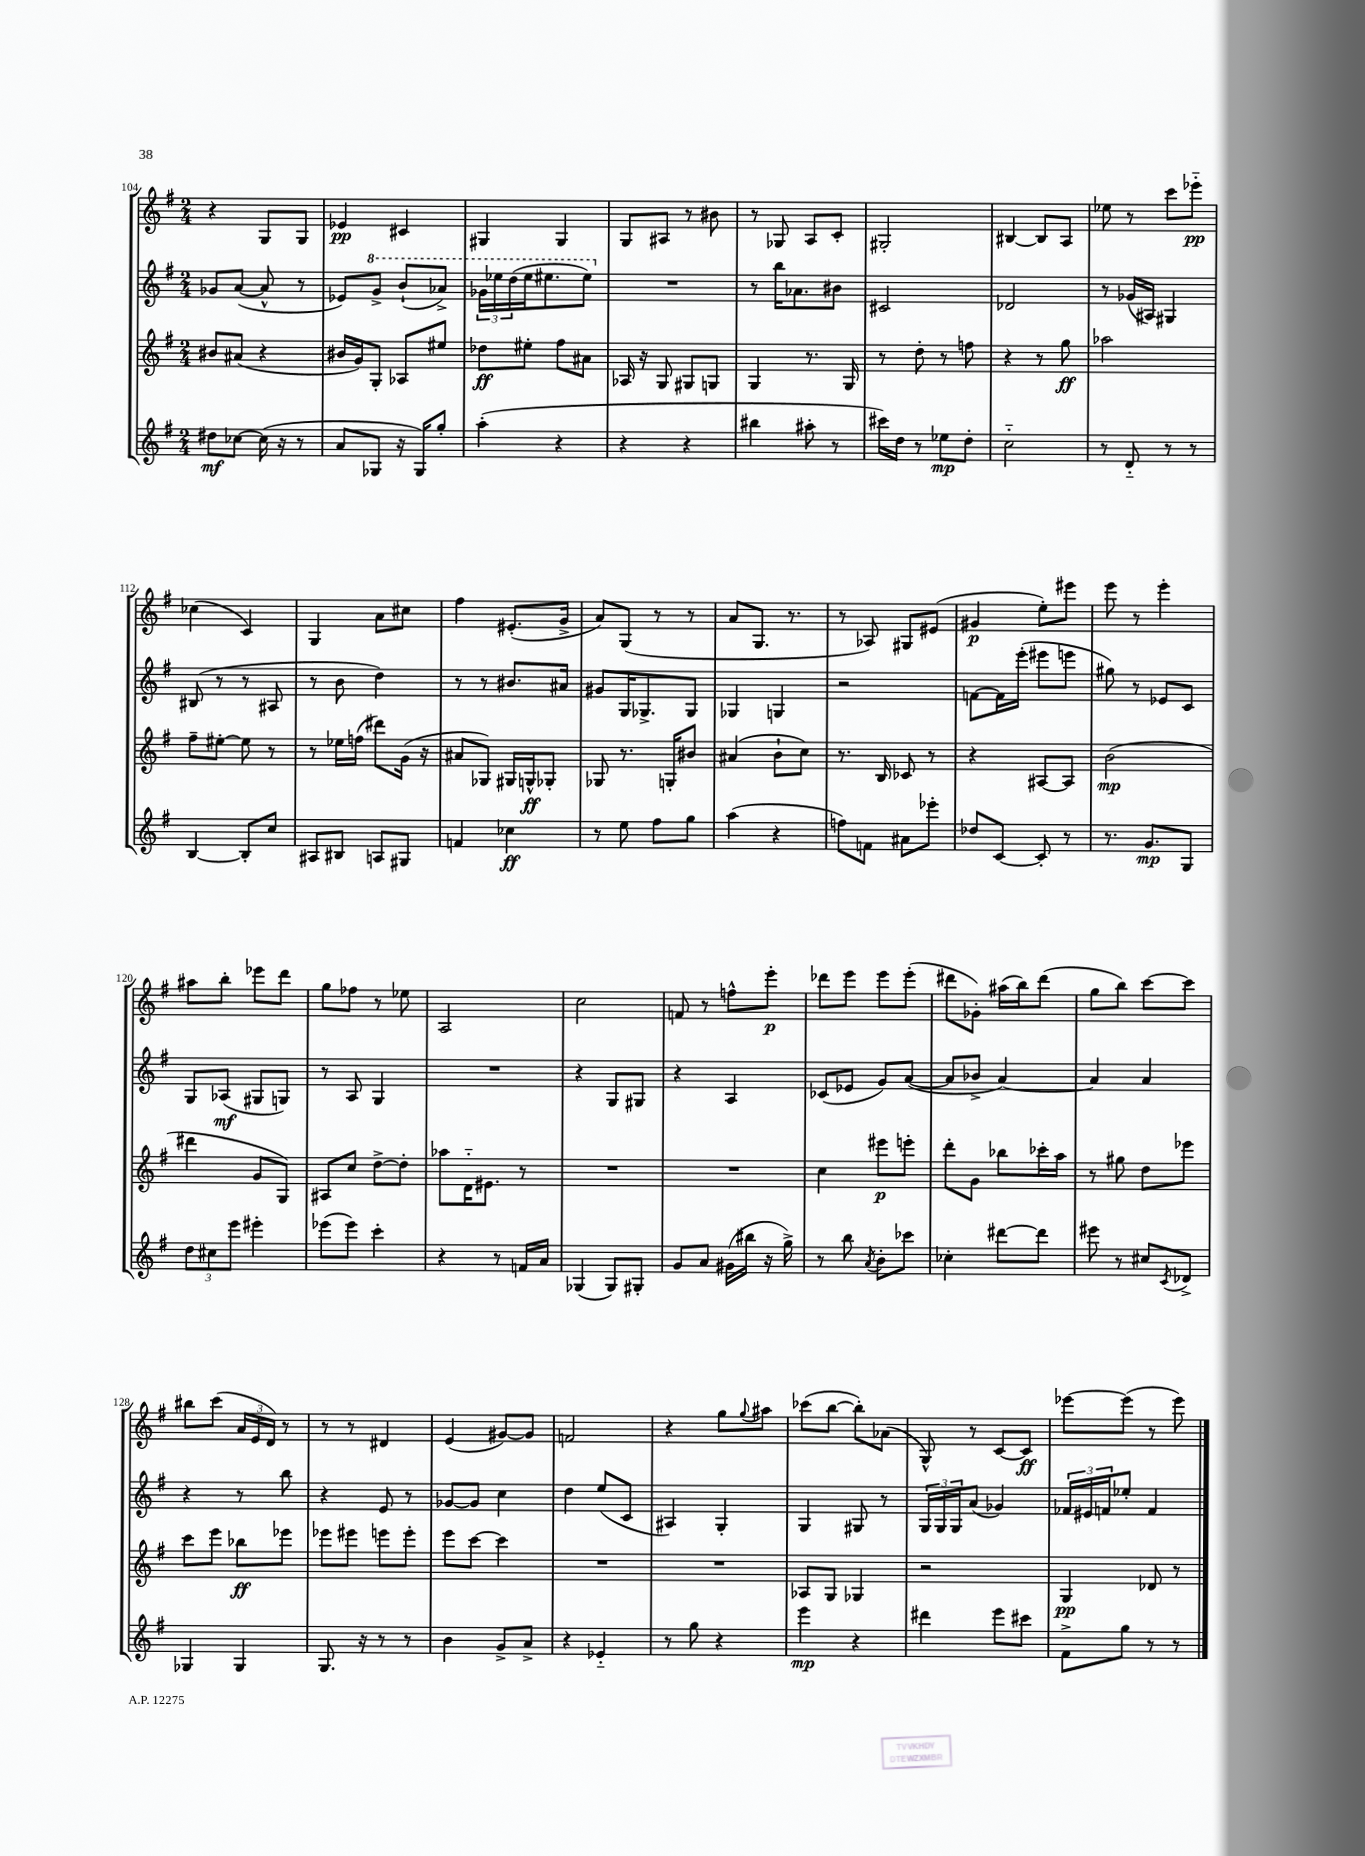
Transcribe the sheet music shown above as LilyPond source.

<<
\new StaffGroup <<
\new Staff = "s0" {
    \clef treble \key g \major \numericTimeSignature \time 2/4
    r4 g8 g8 |
    ees'4\pp cis'4 |
    gis4 gis4 |
    g8 ais8 r8 bis'8 |
    r8 ges8 a8 c'8-. |
    gis2-. |
    bis4~ bis8 a8 |
    ees''8 r8 c'''8 ees'''8-_\pp |
    ces''4( c'4) |
    g4 a'8 cis''8 |
    fis''4 eis'8.-.( g'16-> |
    a'8) g8( r8 r8 |
    a'8 g8. r8. |
    r8 aes8) gis8 eis'8( |
    gis'4\p e''8-.) eis'''8 |
    e'''8 r8 e'''4-. |
    ais''8 b''8-. ees'''8 d'''8 |
    g''8 fes''8 r8 ees''8 |
    a2 |
    c''2 |
    f'8 r8 f''8-^ e'''8-.\p |
    des'''8 e'''8 e'''8 e'''8-.( |
    dis'''8 ges'8-.) ais''16( b''16) dis'''8( |
    g''8 b''8) c'''8~ c'''8 |
    bis''8 c'''8( \tuplet 3/2 { a'16 e'16 d'16) } r8 |
    r8 r8 dis'4 |
    e'4( gis'8~) gis'8 |
    f'2 |
    r4 g''8 \appoggiatura { g''8 } ais''8 |
    ces'''8( b''8~ b''8-.) aes'8( |
    g8-^) r8 c'8~ c'8\ff |
    ees'''8~ ees'''8( r8 ees'''8) \bar "|." |
}
\new Staff = "s1" {
    \clef treble \key g \major \numericTimeSignature \time 2/4
    ges'8 a'8~( a'8-^ r8 |
    ees'8) \ottava #1 g''8-> b''8-!( aes''8->) |
    \tuplet 3/2 { ges''16 ees'''16 d'''16( } ees'''16 eis'''8. eis'''8) \ottava #0 |
    R2 |
    r8 b''16 aes'8. bis'8 |
    cis'2 |
    des'2 |
    r8 ges'16( ais16) gis4 |
    bis8( r8 r8 ais8 |
    r8 b'8 d''4) |
    r8 r8 bis'8. ais'16 |
    gis'8 g16 ges8.-> ges8 |
    ges4 g4 |
    r2 |
    f'8~ f'16 e'''16-.( eis'''8 e'''8 |
    gis''8) r8 ees'8 c'8 |
    g8 aes8\mf( gis8 g8) |
    r8 a8 g4 |
    R2 |
    r4 g8 gis8 |
    r4 a4 |
    ces'8( ees'8 g'8) a'8~( |
    a'8 bes'8-> a'4~) |
    a'4 a'4 |
    r4 r8 b''8 |
    r4 e'8 r8 |
    ges'8~ ges'8 c''4 |
    d''4 e''8( c'8 |
    ais4) g4-. |
    g4 gis8 r8 |
    \tuplet 3/2 { g16 g16 g16 } a'8( ges'4) |
    \tuplet 3/2 { fes'16 eis'16 f'16 } ees''8-. f'4 \bar "|." |
}
\new Staff = "s2" {
    \clef treble \key g \major \numericTimeSignature \time 2/4
    bis'8 ais'8( r4 |
    bis'16 g'16) g8-. aes8 eis''8 |
    des''8\ff eis''8-. fis''8 ais'8 |
    aes16 r16 g8 gis8 g8 |
    g4 r8. g16 |
    r8 d''8-. r8 f''8 |
    r4 r8 g''8\ff |
    aes''2 |
    fis''8-- eis''8~-. eis''8 r8 |
    r8 ees''16 f''16( dis'''8) g'16( r16 |
    ais'8 ges8) gis16 g16-^\ff ges8-. |
    ges8 r8. g16-. bis'8 |
    ais'4( b'8-! c''8) |
    r8. b16 ces'8 r8 |
    r4 ais8~ ais8 |
    b'2\mp( |
    dis'''4 g'8 g8) |
    ais8 c''8 d''8~-> d''8-. |
    aes''8 d'16-_ eis'8. r8 |
    R2 |
    R2 |
    c''4 eis'''8\p e'''8-. |
    d'''8-. g'8 bes''8 ces'''16-. a''16 |
    r8 gis''8 d''8 ees'''8 |
    c'''8 e'''8 bes''8\ff ees'''8 |
    ees'''8 eis'''8 e'''8 e'''8-. |
    e'''8 c'''8~ c'''4 |
    R2 |
    R2 |
    aes8 g8 ges4 |
    r2 |
    g4\pp des'8 r8 \bar "|." |
}
\new Staff = "s3" {
    \clef treble \key g \major \numericTimeSignature \time 2/4
    dis''8\mf ces''8~ ces''16( r16 r8 |
    a'8 ges8 r16 ges16) g''8-. |
    a''4-.( r4 |
    r4 r4 |
    bis''4 ais''8-. r8 |
    cis'''16) d''16 r8 ees''8\mp d''8-. |
    c''2-_ |
    r8 d'8-_ r8 r8 |
    b4~ b8-. c''8 |
    ais8 bis8 a8 gis8 |
    f'4 ces''4\ff |
    r8 e''8 fis''8 g''8 |
    a''4( r4 |
    f''8) f'8 ais'8 ees'''8-. |
    des''8 c'8~ c'8-. r8 |
    r8. g'8.\mp g8 |
    \tuplet 3/2 { d''8 cis''8 e'''8 } eis'''4-. |
    ees'''8( ees'''8) c'''4-. |
    r4 r8 f'16 a'16 |
    ges4( ges8) gis8-. |
    g'8 a'8 gis'16( bis''16 r16 g''16->) |
    r8 b''8 \acciaccatura { a'8 } b'8-. ces'''8 |
    ces''4-. dis'''8~ dis'''8 |
    eis'''8 r8 cis''8 \acciaccatura { c'8 } des'8-> |
    ges4 ges4 |
    g8. r16 r8 r8 |
    b'4 g'8-> a'8-> |
    r4 ees'4-_ |
    r8 g''8 r4 |
    e'''4\mp r4 |
    dis'''4 e'''8 cis'''8 |
    fis'8-> g''8 r8 r8 \bar "|." |
}
>>
>>
\layout { \context { \Score currentBarNumber = #104 } }
